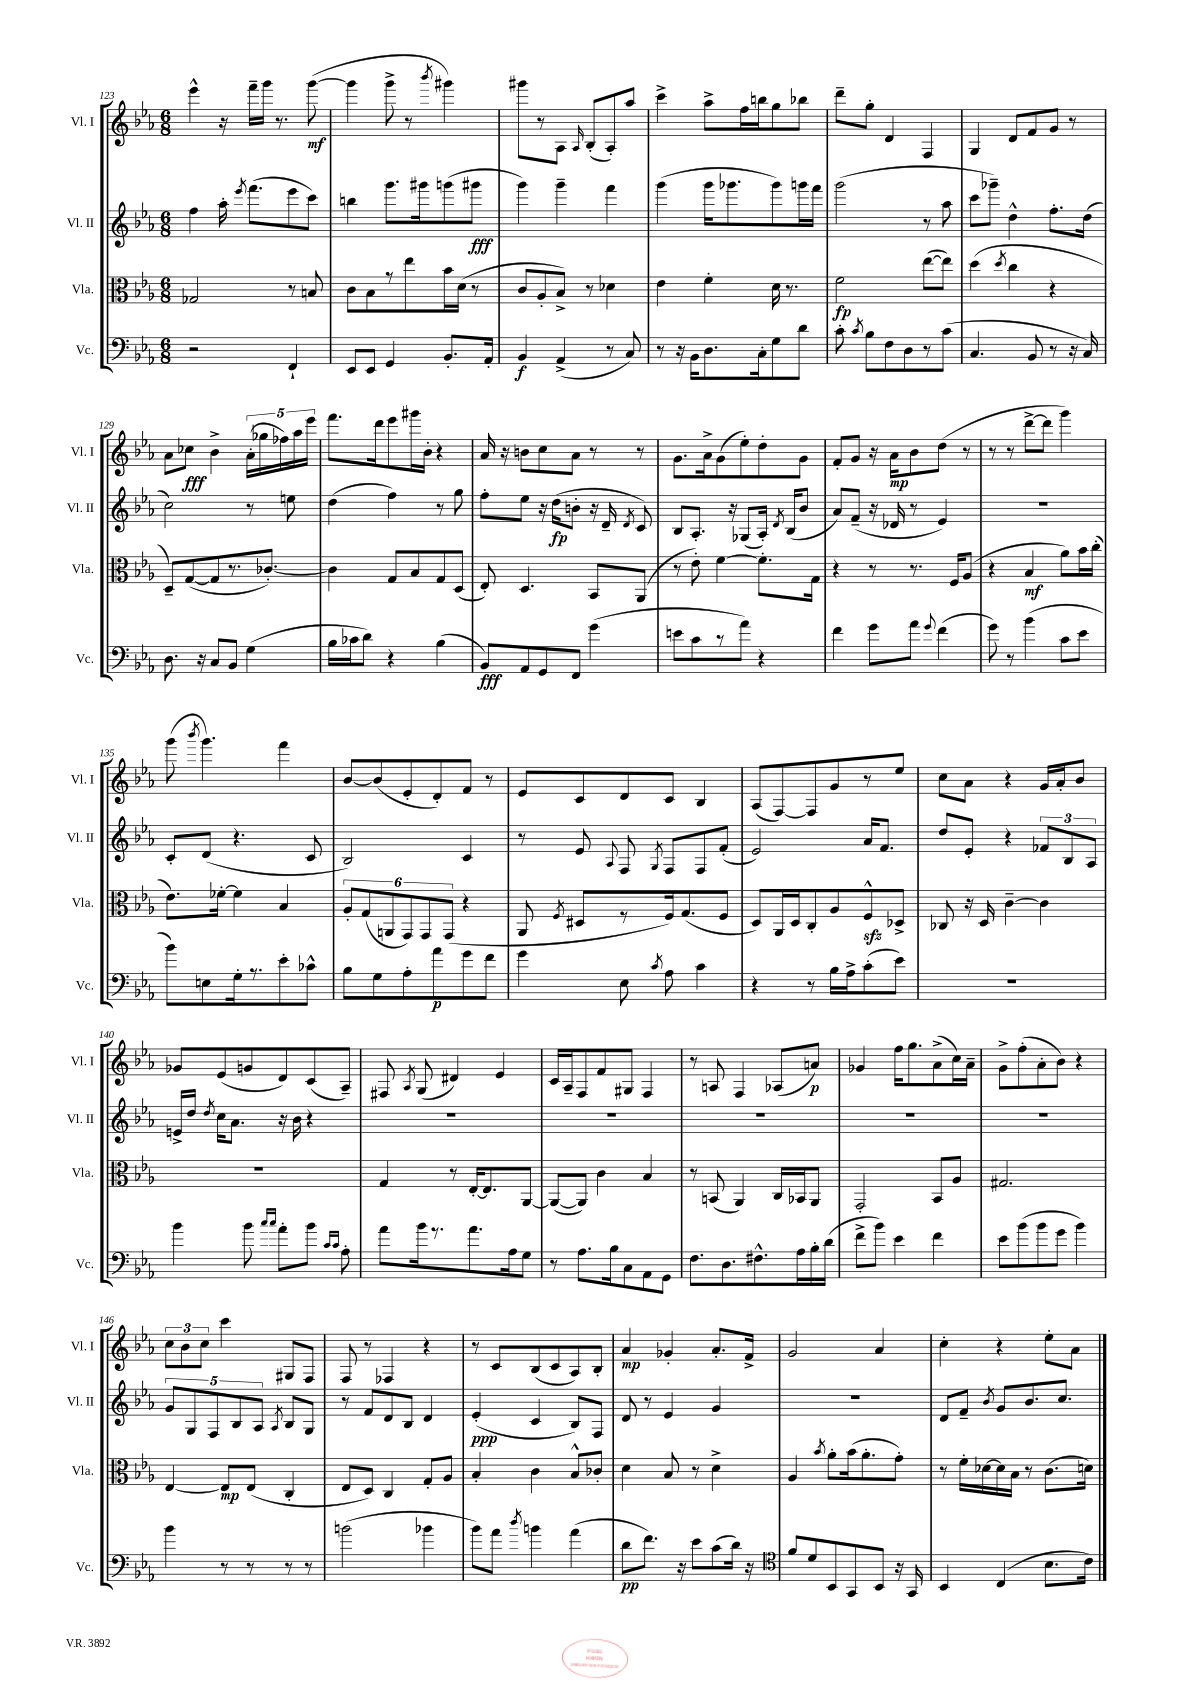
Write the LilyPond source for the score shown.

<<
\new StaffGroup <<
\new Staff = "s0" \with { instrumentName = "Vl. I" shortInstrumentName = "Vl. I" } {
    \clef treble \key ees \major \numericTimeSignature \time 6/8
    \autoBeamOff ees'''4-^ r16 f'''16[-- g'''16] r8. g'''8~\mf( |
    g'''4 g'''8-> r8 \acciaccatura { bes'''8 } gis'''4) |
    gis'''8[ r8 aes8] \grace { aes16 } bes8[-.( aes8-.) aes''8] |
    c'''4-> aes''8[-> f''16 b''16 g''8 bes''8] |
    d'''8[-- g''8]-. d'4 f4 |
    g4 d'8[ f'8 g'8] r8 |
    aes'8[ ces''8]\fff bes'4-> \tuplet 5/4 { aes'16[-.( ges''16 fes''16) aes''16 ees'''16] } |
    f'''8.[ d'''16 ees'''8 gis'''16 bes'16]-. r4 |
    aes'16 r16 b'8[ c''8 aes'8] r8 r8 |
    g'8.[ aes'16-> g'8( ees''8-.) d''8-. g'8] |
    f'8[-. g'8] r16 aes'16[\mp bes'8 d''8]( r8 |
    r8 r8 d'''8[~-> d'''8] g'''4) |
    g'''8( \acciaccatura { bes'''8 } g'''4.) f'''4 |
    bes'8[~ bes'8( ees'8-. d'8-.) f'8] r8 |
    ees'8[ c'8 d'8 c'8] bes4 |
    aes8[( f8~) f8 g'8 r8 ees''8] |
    c''8[ aes'8] r4 g'16[ aes'16-. bes'8] |
    ges'8[ ees'8( g'8 d'8) c'8( aes8]--) |
    fis8 \acciaccatura { aes8 } g8( dis'4) ees'4 |
    c'16[ aes16-- f8 f'8 gis8] f4 |
    r8 a8 f4 aes8[( a'8]\p) |
    ges'4 f''16[ g''8. aes'8->( c''16) aes'16]-- |
    g'8[-> f''8-.( aes'8-. bes'8]) r4 |
    \tuplet 3/2 { c''8[ bes'8 c''8] } c'''4 gis8[ f8] |
    f8 r8 fes4 r4 |
    r8 c'8[ bes8( c'8 aes8) bes8]-. |
    aes'4\mp ges'4-. aes'8.[-. f'16]-> |
    g'2 aes'4 |
    c''4-. r4 ees''8[-. aes'8] \bar "|." |
}
\new Staff = "s1" \with { instrumentName = "Vl. II" shortInstrumentName = "Vl. II" } {
    \clef treble \key ees \major \numericTimeSignature \time 6/8
    \autoBeamOff f''4 aes''16-. \acciaccatura { ees'''8 } f'''8.[( ees'''8 c'''8]) |
    b''4 g'''8.[ gis'''16 g'''8( gis'''8]\fff |
    g'''4) g'''4-- f'''4 |
    g'''4( g'''16[ ges'''8. ges'''8) g'''16 f'''16] |
    g'''2( r8 aes''8 |
    c'''8[ ges'''8]--) d''4-^ f''8.[-. d''16]( |
    c''2) r8 e''8 |
    d''4( f''4) r8 g''8 |
    f''8[-. ees''8] r16 d''16[\fp( b'8]-. r16 d'16-- \acciaccatura { d'8 } c'8) |
    bes8[ aes8.]-. r16 ges8[( aes16]-.) \acciaccatura { d'8 } bes16[( bes'8] |
    aes'8[) f'8]--( r16 des'16 r8 ees'4) |
    R2. |
    c'8[-. d'8]( r4. c'8 |
    bes2) c'4 |
    r8 ees'8 \appoggiatura { aes8 } f8 \acciaccatura { g8 } f8[ f8 f'8]-.( |
    ees'2) aes'16[ f'8.] |
    d''8[ ees'8]-. r4 \tuplet 3/2 { fes'8[ bes8 aes8] } |
    e'16[-> d''16] \acciaccatura { d''8 } c''16[ aes'8.] r16 bes'16 r4 |
    R2. |
    R2. |
    R2. |
    R2. |
    R2. |
    \tuplet 5/4 { g'8[ g8 f8 bes8 aes8] } \acciaccatura { aes8 } bes8[ g8] |
    r8 f'8[ d'8 bes8] d'4 |
    ees'4-.\ppp( c'4 bes8[) f8] |
    d'8 r8 ees'4 g'4 |
    R2. |
    d'8[ f'8]-- \acciaccatura { bes'8 } g'8[ bes'8. c''8.] \bar "|." |
}
\new Staff = "s2" \with { instrumentName = "Vla." shortInstrumentName = "Vla." } {
    \clef alto \key ees \major \numericTimeSignature \time 6/8
    \autoBeamOff ges2 r8 b8 |
    c'8[ bes8 r8 ees''8 bes'16 d'16]( r8 |
    c'8[ aes8-. bes8]->) r8 des'4 |
    ees'4 f'4-. d'16 r8. |
    f'2\fp ees''8[~( ees''8]) |
    d''4( \acciaccatura { d''8 } c''4 r4 |
    d8[--) g8~( g8 r8. ces'8.]~-.) |
    ces'4 g8[ bes8 g8 d8]( |
    ees8-.) d4. bes,8[ aes,8]( |
    r8 ees'8-.) f'4~ f'8.[-. g16] |
    r4 r8 r8. f16[ aes8]( |
    r4 bes4\mf aes'8[) bes'16 c''16]-.( |
    ees'8.[) fes'16]~-. fes'4 bes4 |
    \tuplet 6/4 { aes8[-. g8( a,8 g,8) g,8 g,8]( } r4 |
    aes,8 \acciaccatura { f8 } dis8[ r8 f16) g8.( f8] |
    d8[) aes,16 d16 c8-. aes8 f8-^\sfz des8]-> |
    ces8 r16 d16 c'4~-- c'4 |
    R2. |
    g4 r8 ees16[~-. ees8. aes,8]~ |
    aes,8[~( aes,8]) c'4 bes4 |
    r8 b,8( aes,4) c16[ bes,16 aes,8] |
    g,2-. bes,8[ aes8] |
    gis2. |
    ees4~ ees8[\mp ees8]( c4-. |
    ees8[ d8]) c4 g8[-. aes8] |
    bes4-. c'4 bes8[-^ ces'8]-. |
    d'4 bes8 r8 d'4-> |
    aes4 \acciaccatura { bes'8 } aes'8[-. bes'16( aes'8.-. g'8]-.) |
    r8 f'16[-. des'16~ des'16 bes16] r8 c'8.[( d'16]) \bar "|." |
}
\new Staff = "s3" \with { instrumentName = "Vc." shortInstrumentName = "Vc." } {
    \clef bass \key ees \major \numericTimeSignature \time 6/8
    \autoBeamOff r2 f,4-! |
    ees,8[ ees,8] g,4 bes,8.[-. aes,16]-. |
    bes,4\f aes,4->( r8 c8) |
    r8 r16 bes,16[ d8. c16-. g8 d'8] |
    c'8-. \acciaccatura { c'8 } bes8[ f8 d8 r8 c'8]( |
    c4. bes,8 r8 r16 c16) |
    d8. r16 c8[ bes,8] g4( |
    bes16[ ces'16 d'8]) r4 bes4( |
    bes,8[\fff) aes,8 g,8 f,8] g'4( |
    e'8[ c'8 r8 aes'8]) r4 |
    f'4 g'8[ aes'8] \appoggiatura { g'8 } f'4( |
    g'8) r8 bes'4( c'8[ ees'8] |
    bes'8[) e8 g16-. r8. ees'8-. ces'8]-^ |
    bes8[ g8 aes8-. aes'8\p g'8 f'8] |
    g'4 ees8 \acciaccatura { c'8 } aes8 c'4 |
    r4 r8 bes16[ aes16-> c'8-.( ees'8]) |
    R2. |
    bes'4 bes'8 \grace { c''16[ c''16] } aes'8[-. bes'8] \grace { c'16[ c'16] } aes8-. |
    aes'8[ bes'16 r8. aes'8. aes16 g8] |
    r8 aes8.[ bes16 c8 aes,8 g,8] |
    f8.[ d8. fis8.-^ aes16 bes16-. d'16]( |
    f'8[-> bes'8]) ees'4 f'4 |
    ees'8[ bes'8( bes'8 g'8] bes'4) |
    bes'4 r8 r8 r8 r8 |
    b'2( bes'4 |
    bes'8[) aes'8] \acciaccatura { d''8 } b'4 aes'4( |
    d'8[\pp f'8.]) r16 ees'8[ c'8( d'16]) r16 |
    \clef tenor f'8[ d'8 bes,8 g,8 bes,8] r16 g,16 |
    bes,4 c4( bes8.[ c'16]) \bar "|." |
}
>>
>>
\layout { \context { \Score currentBarNumber = #123 } }
